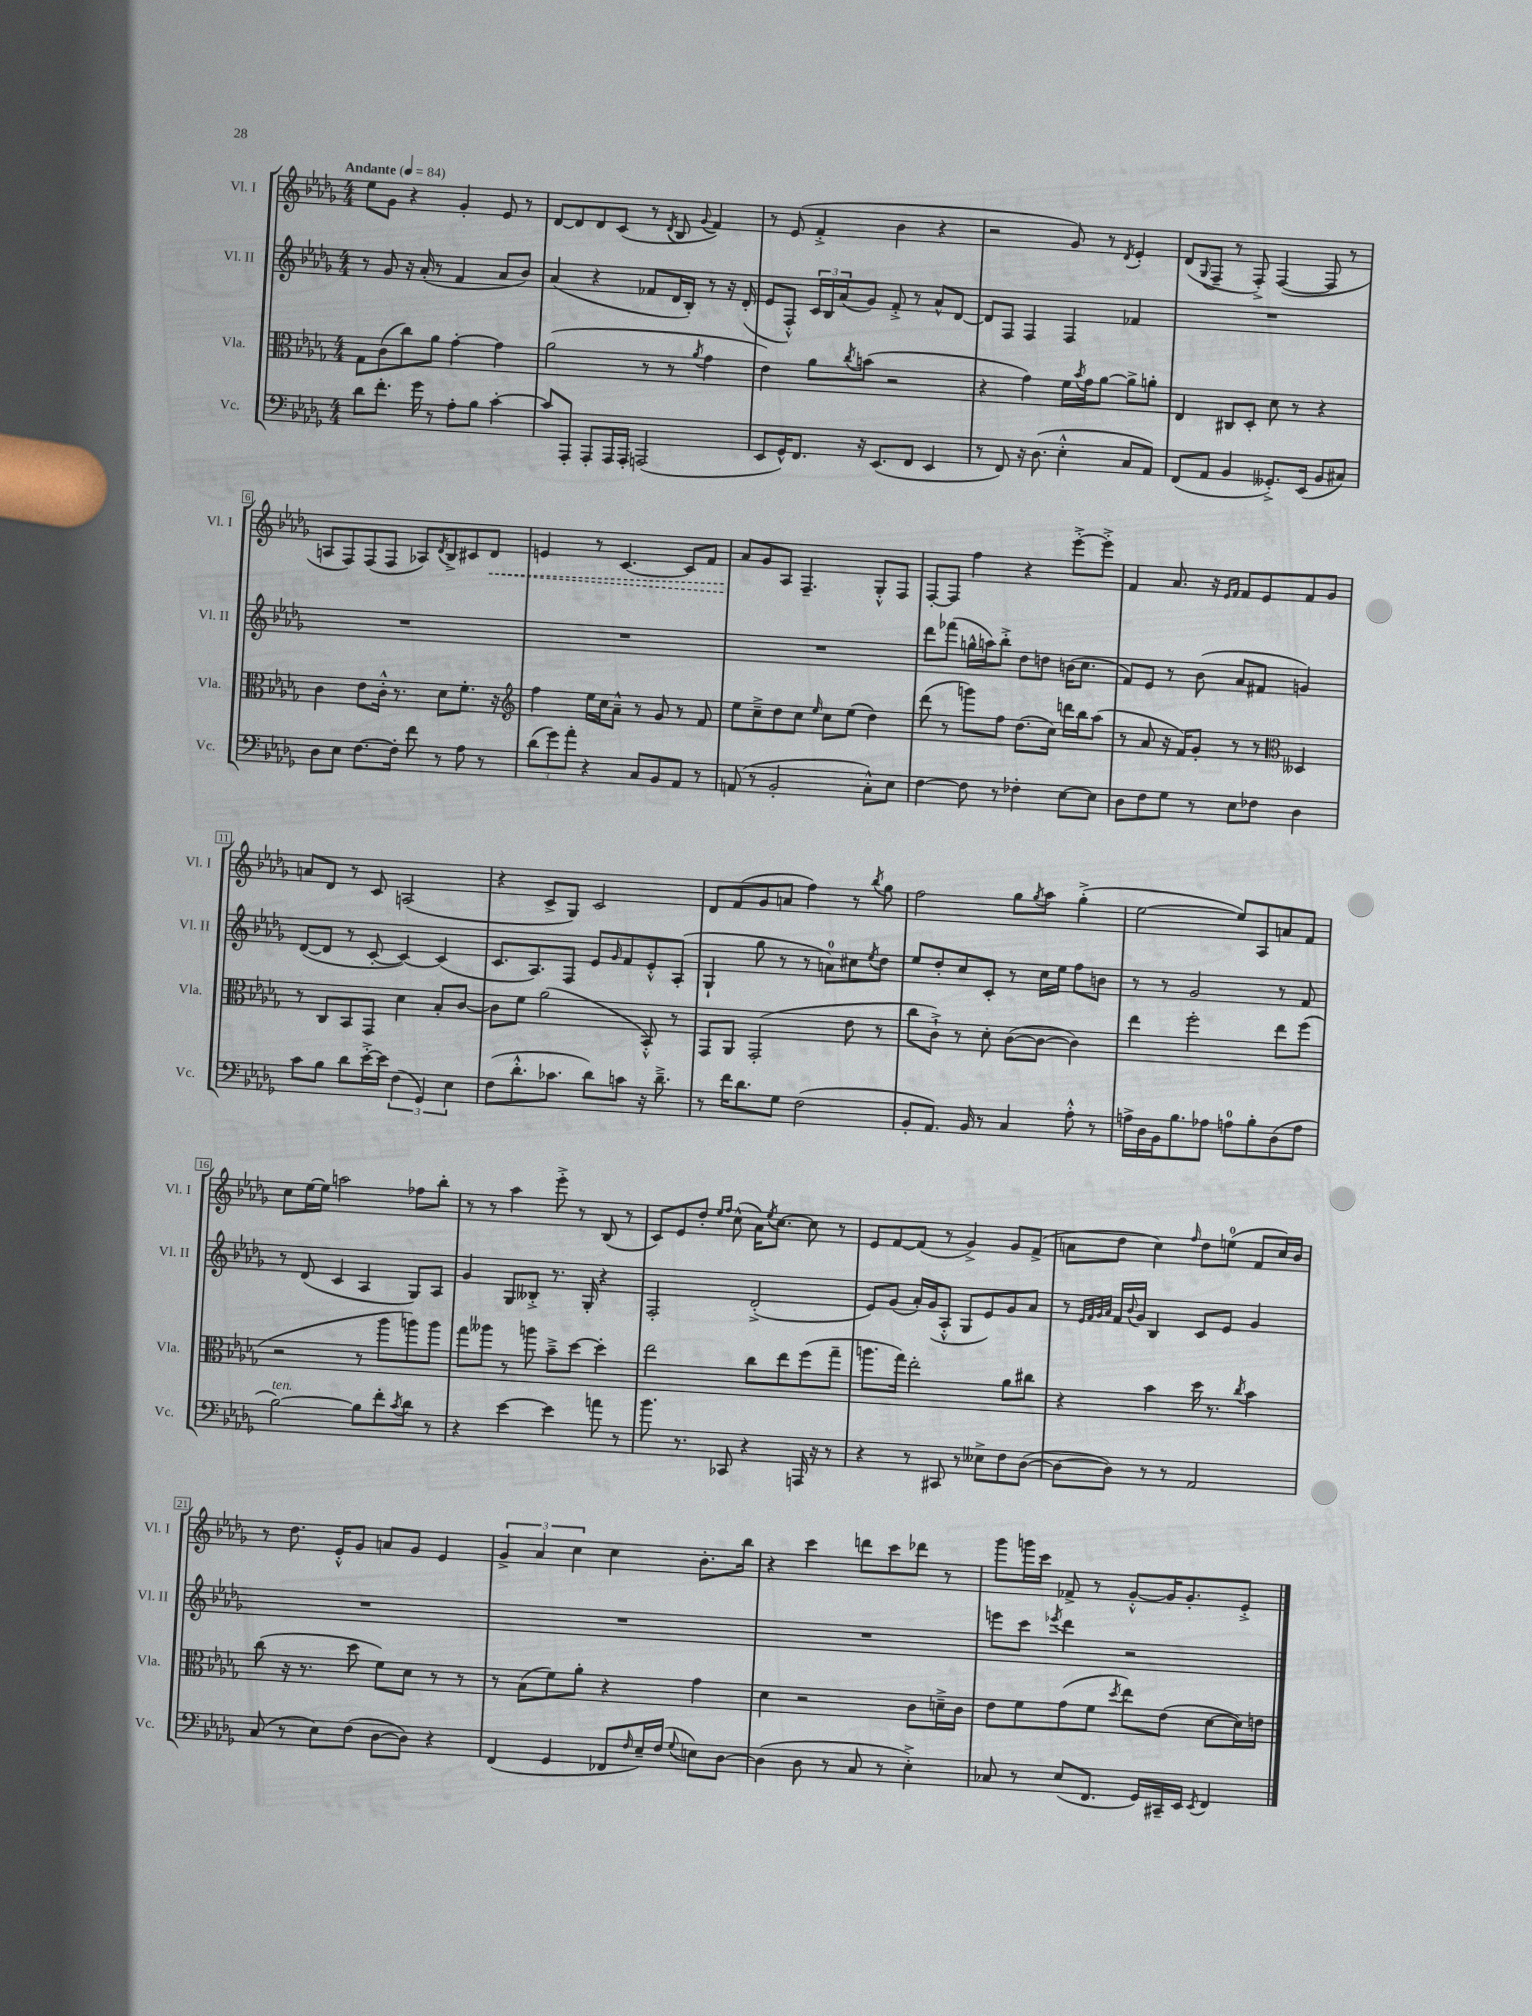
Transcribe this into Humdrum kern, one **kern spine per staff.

**kern	**kern	**kern	**kern
*staff4	*staff3	*staff2	*staff1
*clefF4	*clefC3	*clefG2	*clefG2
*k[b-e-a-d-g-]	*k[b-e-a-d-g-]	*k[b-e-a-d-g-]	*k[b-e-a-d-g-]
*M4/4	*M4/4	*M4/4	*M4/4
*MM84	*MM84	*MM84	*MM84
8d-	8G-	8r	8ee-
8.f'	(8c	8g-	8g-
.	8cc)	16r	4r
16g-	.	(16a-'	.
8r	8a-	8r	.
8A-'	[4g-'	4f	4g-'
8B-	.	.	.
[4c'	4g-]	8a-	8e-
.	.	8b-)	8r
=	=	=	=
8c]	(2a-	(4a-	[8d-
8AAA-'	.	.	8d-]
8AAA-'	.	4r	8d-
16AAA-	.	.	(8c
16AAA-'	.	.	.
(2AAA	8r	8f-	8r
.	.	.	8qd-
.	8r	16d-	8B-
.	.	16B-')	.
.	8qa-	.	8qqg-
.	4g-	8r	4f)
.	.	16r	.
.	.	(16d-'	.
=	=	=	=
8EE-	4e-)	8e-	8r
16GG-^^)	.	8F'^^)	(8e-
8.FF	.	.	.
.	8a-	24c	4f'^
.	.	24B-	.
.	.	(24a-	.
.	8qcc	.	.
16r	(8b	8g-)	.
(8.EE-	.	.	.
.	2r	8f'^	4b-
8FF	.	8r	.
4EE-	.	8a-^^	4r
.	.	[8d-	.
=	=	=	=
8r	4r	8d-]	2r
8FF)	.	8F	.
16r	4g-)	4F	.
(8.D-	.	.	.
4E-'^^	16f	4F	8g-)
.	8qb-	.	.
.	16g-	.	.
.	[8a-	.	8r
.	.	.	8qd-
8C	8a-^]	4f-	4e-'
8AA-)	8a'	.	.
=	=	=	=
(8FF	4E-	1r	(8d-
.	.	.	8qqG-
8AA-	.	.	8F~
4BB-	8C#	.	8r
.	8D-'	.	8F'^)
8.GG--'^)	8d-	.	([4F
.	8r	.	.
(16EE-	.	.	.
8BB-	4r	.	8F]
8C#)	.	.	8r
=	=	=	=
8D-	4c	1r	8A
8E-	.	.	8F)
[8.F	8e-	.	(8F
.	16c'^^	.	8F
16F']	8.r	.	.
8f	.	.	8A-)
.	.	.	8qd-
8r	8d-	.	8B-^
8A-	8.f'	.	8c#
8r	.	.	8d-
.	16r	.	.
=	=	=	=
*	*clefG2	*	*
(12d-	4ff	1r	4e
12g-)	.	.	.
12a-'	.	.	.
4r	16ee-	.	8r
.	16cc	.	.
.	8a-~^^	.	[4.c
8C	8r	.	.
8BB-	8g-	.	.
8AA-	8r	.	8c]
8r	8f	.	8f
=	=	=	=
(8AA	8ee-	1r	8a-
8r	8cc~^	.	8g-
2BB-'	8dd-	.	8A-
.	8cc	.	4.F~
.	16qqee-	.	.
.	8cc	.	.
.	(8ee-	.	.
8C'^^)	4dd-)	.	8G-'^^
8E-	.	.	8F
=	=	=	=
[4F	(8ddd-	8ddd-	[8F'
.	8r	(8fff-	8F]
8F]	8ggg)	16gg^^	4ff
.	.	16aa)	.
8r	8ff	8bb-'^	.
4F-'	(8.dd-	8dd-	4r
.	.	8dd	.
.	16cc)	.	.
[8E-	16ddd	(16b	[8eee-'^
.	16bb-	8.cc	.
8E-]	(8aa-	.	8eee-'^]
=	=	=	=
8D-	8r	8f)	4f
8F	8a-	8e-	.
8G-	16r	8r	8.a-
.	16f)	.	.
8r	8g-'	(8b-	.
.	.	.	16r
.	.	.	16qqe-
.	.	.	16qqf
8E-	8r	8a-	8f
8F-	8r	8f#	8e-
*	*clefC3	*	*
4D-	4D--	4g)	8f
.	.	.	8g-
=	=	=	=
8c	8r	([8d-	8a
8B-	8C	8d-]	8d-
8d-	8BB-	8r	8r
[16e-'^	8GG-	[8c'	8c
16e-]	.	.	.
(6F	4d-	4c_)	(2A
6GG-)	.	.	.
.	8B-'	(4c]	.
6E-	.	.	.
.	[8c	.	.
=	=	=	=
(8F	8c]	8.c	4r
8.d-'^^	8f	.	.
.	.	8.A-)	.
.	(2a-	.	8c^
8.c-	.	.	.
.	.	8F	8G-)
8d-)	.	8e-	2c
.	.	16qqg-	.
8c	.	8f	.
16r	8BB-'^^)	8e-'^^	.
8.d-~^	.	.	.
.	8r	(8A-'	.
=	=	=	=
8r	8GG-	4G-`	8d-
16f	8AA-	.	(8f
8.d-	.	.	.
.	(2GG-'	8gg-	8g-
8G-	.	8r	8a
(2F	.	8r	4ff)
.	.	8a)	.
.	8e-	8cc#	8r
.	.	8qee-	8qbb-
.	8r	8dd-	8gg-
=	=	=	=
8BB-'	8cc	8ee-	2ff
8.AA-)	8c`^)	8dd-'	.
.	8r	8cc	.
16BB-	.	.	.
8r	8d-'	8c'	.
4C	([8c	8r	8gg-
.	.	.	8qgg-
.	8c_	16cc	8aa-
.	.	16ee-	.
8A-'^^	4c])	8ff	(4gg-'^
8r	.	8b	.
=	=	=	=
16A^	4ee-	8r	[2ee-
16D-	.	.	.
16BB-	.	8r	.
8.B-	.	.	.
.	2ff'	2g-	.
8A-	.	.	.
8A	.	.	8ee-])
8B-'	.	.	8A-
(8D-	8ee-	8r	8a
8A	(8ff	8f	8f
=	=	=	=
[2B-)	2r	8r	8cc
.	.	(8d-	[16ee-
.	.	.	16ee-]
.	.	4c	2aa
8B-]	8r	4A-	.
8f'	8aa-	.	.
8qc	.	.	.
8d-	8aa)	8G-)	8ff-
8r	8aa	8A-	8bb-'
=	=	=	=
4r	8gg-	4g-	8r
.	8aa--	.	8r
[4e-	8r	8G-	4aa-
.	8aa	8B--'^	.
4e-]	8b-~^	8.r	8eee-'^
.	[8dd-	.	8r
.	.	16G-'	.
8a	4dd-']	4r	(8B-
8r	.	.	8r
=	=	=	=
8.b-	2ee-	2F'	8c)
.	.	.	8e-
8.r	.	.	.
.	.	.	8dd-'
.	.	.	16qqee-
.	.	.	16qqff
8CC-	.	.	(8cc^^
4r	8cc	(2d-'^	16a-)
.	.	.	8qee-
.	.	.	[8.cc
.	8ee-	.	.
16AAA	(8ff	.	8cc]
16r	.	.	.
8r	8gg-~	.	8r
=	=	=	=
4r	8.aa	8e-)	8e-
.	.	(8g-	[8f
.	16gg-)	.	.
8r	2ee-'	16a-')	(8f]
.	.	(16g-	.
8CC#	.	8A-'^^	8r
8r	.	8G-	4g-^)
8E--^	.	8e-)	.
8F	8a-	8g-	8g-
([8D-	8cc#	8a-	(8f^
=	=	=	=
8D-_	4r	8r	8a
.	.	32qqe-	.
.	.	32qqf	.
.	.	32qqg-	.
.	.	32qqa-	.
8D-])	.	16f	8dd-
.	.	8qqb-	.
.	.	16g-	.
8r	4b-	4B-	4cc)
8r	.	.	.
.	.	.	16qqff
2AA-	16dd-	8c	8dd-
.	8.r	.	.
.	.	8e-	(8ee
.	8qcc	.	.
.	4b-	4g-	8f
.	.	.	16cc)
.	.	.	16b-
=	=	=	=
(8C	(8cc	1r	8r
8r	16r	.	8.dd-
.	8.r	.	.
8E-)	.	.	.
.	.	.	16e-'^^
(8F	8dd-	.	8g-
[8D-	8f)	.	8a
8D-])	8d-	.	8g-
4r	8r	.	4e-
.	8r	.	.
=	=	=	=
(4FF	8r	1r	6g-^
.	(8B-	.	.
.	.	.	6a-
4GG-	8f)	.	.
.	.	.	6cc
.	8a-'	.	.
8FF-	4r	.	4cc
16qqF	.	.	.
16E-~)	.	.	.
(16F	.	.	.
8qqG-	.	.	.
8E)	4g-	.	8.b-'
[8D-	.	.	.
.	.	.	16bb-
=	=	=	=
(4D-]	4d-	1r	4r
8D-	2r	.	4ccc
8r	.	.	.
8C	.	.	8ddd
8r	.	.	8ccc
4E-'^)	8c	.	8ddd-
.	16d~^	.	8r
.	16c	.	.
=	=	=	=
8C-	8e-	8eee	8ggg-
8r	8f	8ccc	16ggg
.	.	.	16ccc
.	.	8qeee-	.
(8E-	(8g-	4ddd-	8f-^
8.FF	8f	.	8r
.	8qdd-	.	.
.	8ee-)	2r	[8g-'^^
16GG-)	.	.	.
16CC#~	(8e-	.	16g-]
16EE-	.	.	8.g-'
8qEE-	.	.	.
4FF	[8d-	.	.
.	16d-])	.	8e-'^
.	16e	.	.
==	==	==	==
*-	*-	*-	*-
